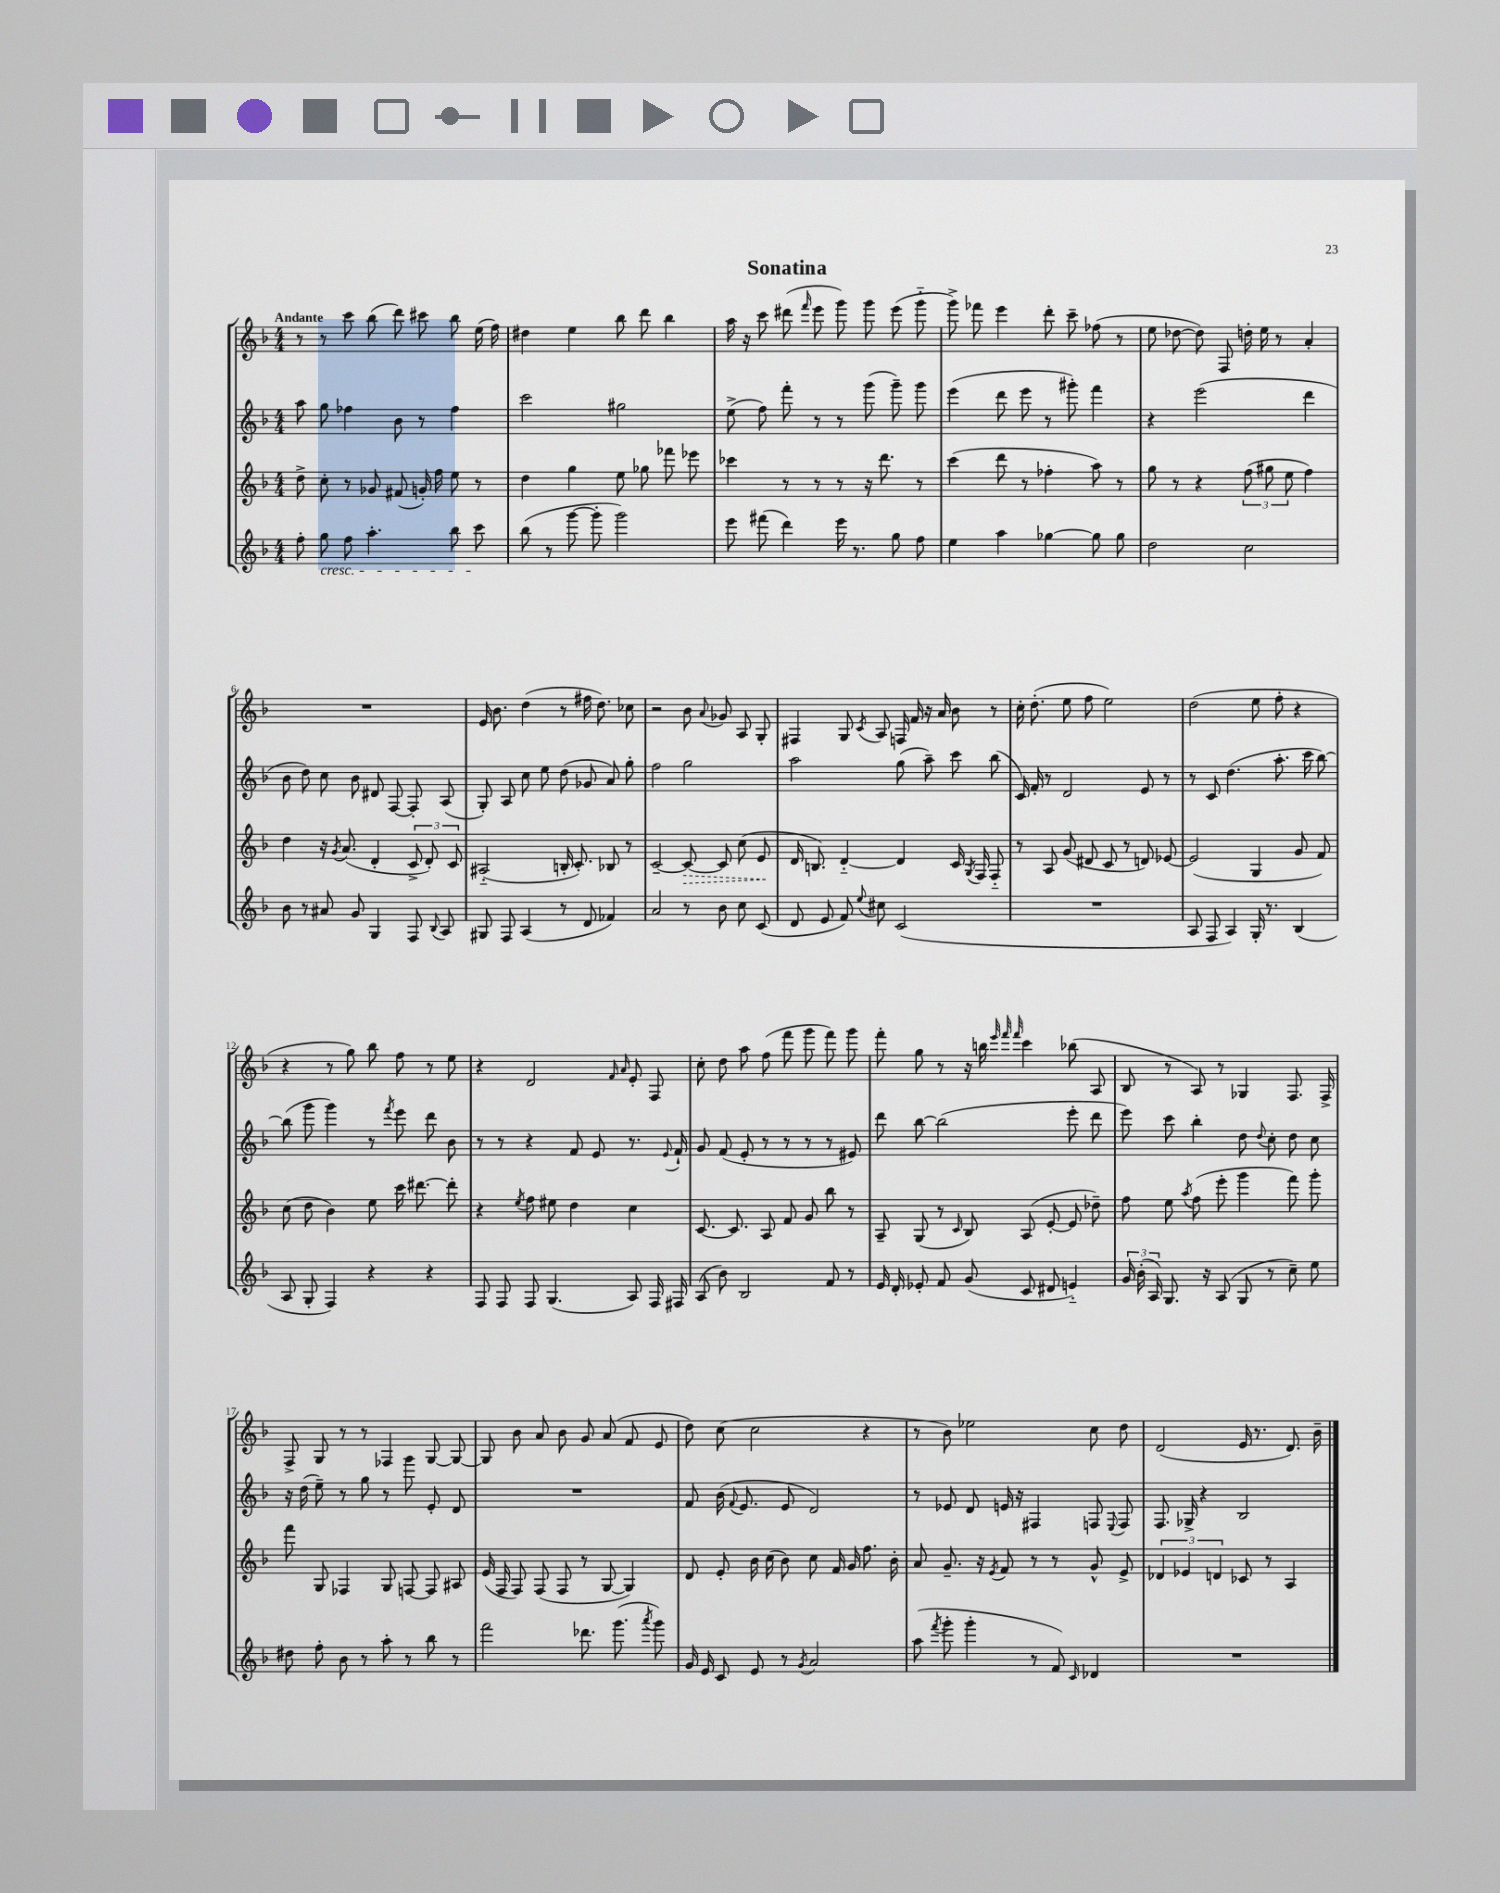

**kern	**kern	**dynam	**kern	**kern
*part4	*part3	*part3	*part2	*part1
*staff4	*staff3	*staff3	*staff2	*staff1
*clefG2	*clefG2	*	*clefG2	*clefG2
*k[b-]	*k[b-]	*	*k[b-]	*k[b-]
*M4/4	*M4/4	*	*M4/4	*M4/4
=1	=1	=1	=1	=1
!	!	!	!	!LO:TX:a:B:t=Andante
8ff'\	8dd^\	.	8aa\	8r
!LO:TX:b:i:t=cresc.	!	!	!	!
8gg\	8cc'\	.	8gg\	8r
8ff\	8r	.	4ff-X\	8ccc\
4.aa'\	8g-X/	.	.	(8bb-\
.	(8f#X/	.	8b-\	8ddd\)
.	16gn'/)	.	8r	8ccc#X\
.	16ff\	.	.	.
8bb-\	8ee\	.	4ff-\	8bb-\
8ccc\	8r	.	.	(16ee\
.	.	.	.	16ff\)
=2	=2	=2	=2	=2
(8bb-\	4dd\	.	2ccc\	4dd#X\
8r	.	.	.	.
[8ggg\	4gg\	.	.	4ee\
8ggg'\]	.	.	.	.
2ggg\)	8ee\	.	2gg#X\	8bb-\
.	8gg-X\	.	.	8ddd\
.	8fff-X\	.	.	4bb-\
.	8eee-X\	.	.	.
=3	=3	=3	=3	=3
8eee\	4ccc-X\	.	(8ee^\	16aa\
.	.	.	.	16r
(8fff#X\	.	.	8ff\)	8ccc\
4ddd\)	8r	.	8fff'\	(8ddd#X\
.	.	.	.	16qqfff/
.	8r	.	8r	8eee\
16eee\	8r	.	8r	8ggg\)
8.r	.	.	.	.
.	16r	.	(8ggg\	8ggg\
.	8.ddd\	.	.	.
8gg\	.	.	8ggg~\)	(8eee\
8ff\	8r	.	8ggg\	8ggg\
=4	=4	=4	=4	=4
4ee\	(4ccc\	.	(4eee\	8ggg^\)
.	.	.	.	8fff-X\
4aa\	8ddd\	.	8ddd\	4eee\
.	8r	.	8eee\	.
[4gg-X\	4ff-X'\	.	8r	8ddd'\
.	.	.	8ggg#X'\)	8ccc~\
8gg-\]	8aa\)	.	4fff\	(8ff-X\
8gg-\	8r	.	.	8r
=5	=5	=5	=5	=5
2dd\	8gg\	.	4r	8ee\
.	8r	.	.	[8dd-X\
.	4r	.	(2eee\	8dd-\])
.	.	.	.	8F/
2cc\	(12ff\	.	.	16ddn'\
.	.	.	.	16ee\
.	12gg#X\	.	.	.
.	.	.	.	8r
.	12ee\	.	.	.
.	4ff\)	.	4ddd\	4a'/
!!LO:LB:g=z
=6	=6	=6	=6	=6
8b-\	4dd\	.	8b-\	1r
8r	.	.	8dd\)	.
8a#X/	16r	.	8cc\	.
.	8qg/	.	.	.
.	(8.a/	.	.	.
8g/	.	.	8b-\	.
4G/	4d'/	.	8d#X/	.
.	.	.	[8F/	.
8F/	12c^/	.	8F'/]	.
.	12d'/)	.	.	.
8qqB-/	.	.	.	.
8A/	.	.	(8A/	.
.	12c/	.	.	.
=7	=7	=7	=7	=7
8G#X/	(2A#X/	.	8G'/)	16e/
.	.	.	.	8.b-\
8F/	.	.	8A/	.
(4A/	.	.	8cc\	(4dd\
.	.	.	8ee\	.
8r	16Bn'/	.	(8dd\	8r
.	8.c'/)	.	.	.
8d/	.	.	8g-X/	16ff#X\
.	.	.	.	8.dd\)
4f-X/)	8B-X/	.	8a/)	.
.	8r	.	8gg'\	8cc-X\
=8	=8	=8	=8	=8
2a/	[2c~/	.	2ff\	2r
!	!	!LO:HP:b	!	!
8r	8c/_	>	2gg\	8b-\
.	.	.	.	8qqa/
8b-\	8c/]	.	.	8g-X/
8cc\	(8cc\	.	.	8A/
(8c/	8e/	.	.	8G'/
.	.	]	.	.
=9	=9	=9	=9	=9
8d/	16d/	.	2aa\	4F#X/
.	8.Bn/)	.	.	.
8e/	.	.	.	.
8f/)	[4d/	.	.	8G/
8qqee/	.	.	.	8qc/
8cc#X\	.	.	.	8A/
(2c/	4d/]	.	(8gg\	16Fn/
.	.	.	.	16f/
.	.	.	8aa~\)	16r
.	.	.	.	16a/
.	16c/	.	8ccc\	8b-\
.	8qG/	.	.	.
.	16F/	.	.	.
.	8F/	.	(8bb-\	8r
=10	=10	=10	=10	=10
1r	8r	.	16c/)	16cc'\
.	.	.	16f'/	(8.dd'\
.	8A/	.	8r	.
.	(8g/	.	2d/	8ee\
.	8d#X/	.	.	8ff\
.	8c/	.	.	2ee\)
.	8r	.	.	.
.	8dn/)	.	8e/	.
.	[8e-X/	.	8r	.
=11	=11	=11	=11	=11
8A/	(2e-/]	.	8r	(2dd\
8F/	.	.	8c/	.
4A/)	.	.	(4.dd\	.
16G'/	4G/	.	.	8ee\
8.r	.	.	.	.
.	.	.	8.aa'\	8ff'\
(4B-/	8g/	.	.	4r
.	.	.	16ccc\	.
.	8f/)	.	[8bb-\)	.
!!LO:LB:g=z
=12	=12	=12	=12	=12
8A/	(8cc\	.	(8bb-\]	4r
8G'/	8dd\	.	8ggg\	.
4F/)	4b-\)	.	4ggg\)	8r
.	.	.	.	8gg\)
4r	8ee\	.	8r	8bb-\
.	.	.	8qfff/	.
.	16ccc\	.	8eee\	8ff\
.	[8.ddd#X\	.	.	.
4r	.	.	8ddd\	8r
.	8ddd#'\]	.	8b-\	8ee\
=13	=13	=13	=13	=13
8F/	4r	.	8r	4r
8F/	.	.	8r	.
.	8qee/	.	.	.
8F/	8ff\	.	4r	2d/
(4.G/	8ee#X\	.	.	.
.	4dd\	.	8f/	.
.	.	.	8e/	.
.	.	.	.	16qqf/
.	.	.	.	16qqa/
8A/)	4cc\	.	8.r	8e'/
16F/	.	.	.	8F/
.	.	.	8qqe/	.
16F#X/	.	.	16f`/	.
=14	=14	=14	=14	=14
(8A/	[8.c/	.	8g/	8cc'\
8b-\)	.	.	(8f/	8dd\
.	8.c/]	.	.	.
2B-/	.	.	8e'/	8aa\
.	8A/	.	8r	(8ff\
.	8f/	.	8r	8fff\
.	8g/	.	8r	8ggg\
8f/	8bb-\	.	8r	8fff\)
8r	8r	.	8e#X/)	8ggg\
=15	=15	=15	=15	=15
16e/	8A~/	.	8ddd\	8fff'\
16d'/	.	.	.	.
8e-X'/	(8G/	.	[8bb-\	8gg\
8f/	8r	.	(2bb-\]	8r
.	16qqc/	.	.	.
(8g/	8B-/)	.	.	16r
.	.	.	.	16bbn\
.	.	.	.	32qqeee/
.	.	.	.	32qqfff/
.	.	.	.	32qqfff/
8c/	(8A/	.	.	4ccc\
8d#X/	[8e'/	.	.	.
4en/)	8e/]	.	8eee'\	(8bb-X\
.	8dd-X~\)	.	8ddd\	8A/
=16	=16	=16	=16	=16
24g/	8ff\	.	8eee\)	8B-/
(24b-'\	.	.	.	.
24A/)	.	.	.	.
8.G/	8ee\	.	8ccc\	8r
.	8qaa/	.	.	.
.	(8ff\	.	4bb-'\	8A/)
16r	.	.	.	.
(8A/	8eee'\	.	.	8r
8G/	4ggg\	.	8dd\	4G-X/
.	.	.	8qqdd/	.
8r	.	.	8cc'\	.
8cc~\)	8fff\)	.	8dd\	8.F/
8ee\	8ggg'\	.	8cc\	.
.	.	.	.	16F^/
!!LO:LB:g=z
=17	=17	=17	=17	=17
8dd#X\	8fff\	.	16r	8F^/
.	.	.	(16dd\	.
8ff'\	8G/	.	8ee~\)	8G/
8b-\	4F-X/	.	8r	8r
8r	.	.	8gg\	8r
8aa'\	8G/	.	8r	4F-X/
8r	[8Fn/	.	8ggg\	.
8bb-\	8F/]	.	8e'/	[8G/
8r	8A#X/	.	8d/	8G/_
=18	=18	=18	=18	=18
2fff\	(16e/	.	1r	8G/]
.	16F/	.	.	.
.	8F/)	.	.	8b-\
.	(8F/	.	.	8a/
.	8F/	.	.	8b-\
8.ddd-X\	8r	.	.	8g/
.	[8G/	.	.	(8a/
(8.ggg\	.	.	.	.
.	4G/])	.	.	8f/
8qaaa/	.	.	.	.
8ggg\)	.	.	.	8e/
=19	=19	=19	=19	=19
16g/	8d/	.	8f/	8dd\)
16e/	.	.	.	.
8c/	8e'/	.	(16b-\	(8cc\
.	.	.	8qqf/	.
.	.	.	8.e/	.
8e/	16b-\	.	.	2cc\
.	(16cc\	.	.	.
8r	8b-\)	.	8e/	.
8qg/	.	.	.	.
2a/	8cc\	.	2d/)	.
.	16f/	.	.	.
.	16g/	.	.	.
.	8.ff\	.	.	4r
.	16b-'\	.	.	.
=20	=20	=20	=20	=20
(8aa\	8a/	.	8r	8r
8qfff/	.	.	.	.
8ggg'\	8.g~/	.	8e-X/	8b-\)
4ggg'\	.	.	8d/	2ee-X\
.	16r	.	.	.
.	8qe/	.	.	.
.	8f/	.	16en/	.
.	.	.	16r	.
8r	8r	.	4F#X/	.
8f/)	8r	.	.	.
16qqc/	.	.	.	.
4d-X/	8g^^/	.	8Fn/	8cc\
.	.	.	8qqE/	.
.	8e^/	.	8F/	8dd\
=21	=21	=21	=21	=21
1r	6d-X/	.	8.F/	(2d/
.	6e-X/	.	.	.
.	.	.	16G-X^/	.
.	.	.	4r	.
.	6dn/	.	.	.
.	8c-X/	.	2B-/	16e/
.	.	.	.	8.r
.	8r	.	.	.
.	4A/	.	.	8.d/)
.	.	.	.	16b-~\
==	==	==	==	==
*-	*-	*-	*-	*-
